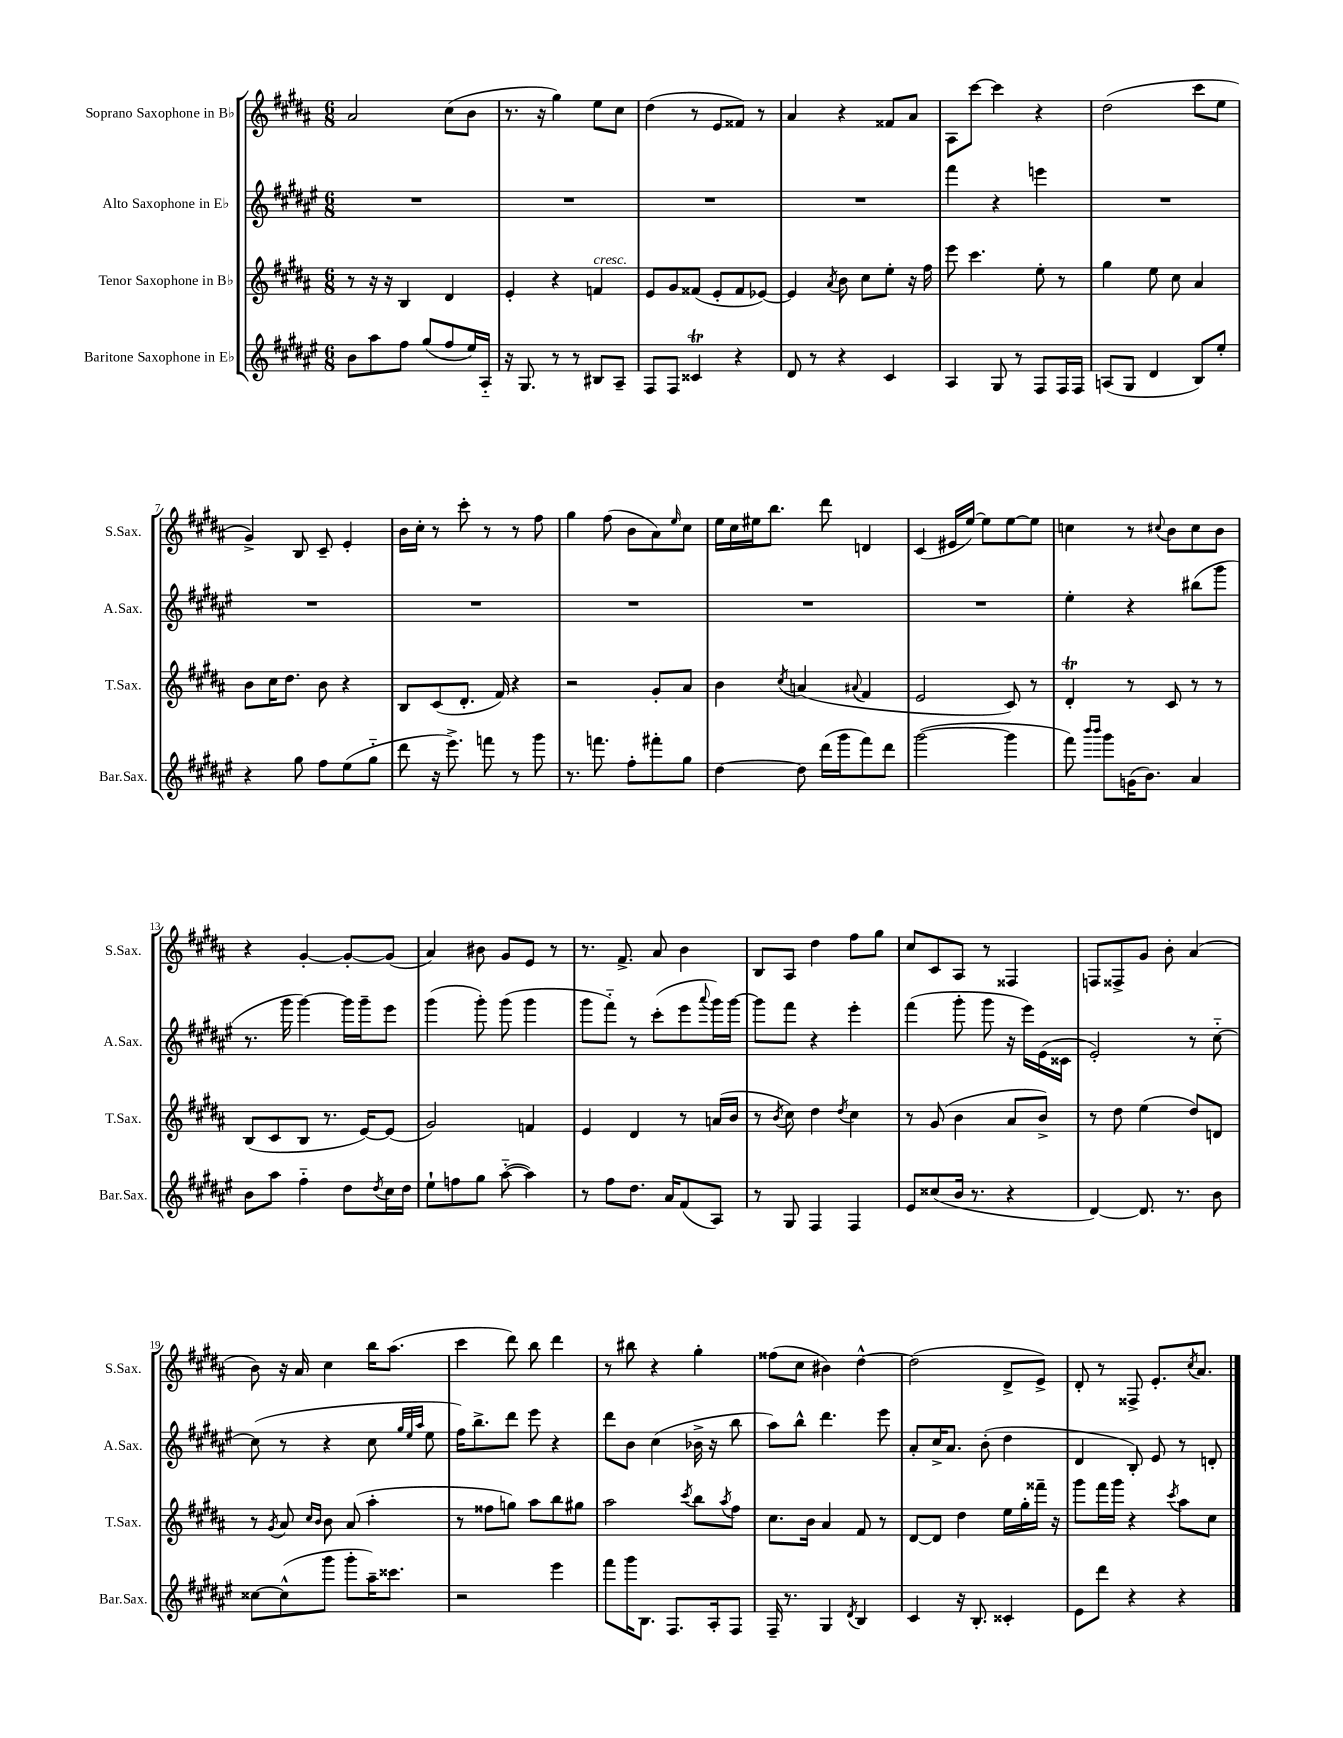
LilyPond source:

<<
\new StaffGroup <<
\new Staff = "s0" \with { instrumentName = "Soprano Saxophone in Bb" shortInstrumentName = "S.Sax." } {
    \clef treble \key b \major \numericTimeSignature \time 6/8
    ais'2 cis''8( b'8 |
    r8. r16 gis''4) e''8 cis''8 |
    dis''4( r8 e'8 fisis'8) r8 |
    ais'4 r4 fisis'8 ais'8 |
    ais8 cis'''8~ cis'''4 r4 |
    dis''2( cis'''8 e''8 |
    gis'4->) b8 cis'8-- e'4-. |
    b'16 cis''16-. r8 cis'''8-. r8 r8 fis''8 |
    gis''4 fis''8( b'8 ais'8) \grace { e''16 } cis''8 |
    e''16 cis''16 eis''16 b''8. dis'''8 d'4 |
    cis'4( eis'16 e''16~) e''8 e''8~ e''8 |
    c''4 r8 \appoggiatura { cis''8 } b'8 cis''8 b'8 |
    r4 gis'4~-. gis'8~-. gis'8( |
    ais'4) bis'8 gis'8 e'8 r8 |
    r8. fis'8.-> ais'8 b'4 |
    b8 ais8 dis''4 fis''8 gis''8 |
    cis''8 cis'8 ais8 r8 fisis4 |
    f8 fisis8-> gis'8 b'8-. ais'4( |
    b'8) r16 ais'16 cis''4 b''16 ais''8.( |
    cis'''4 dis'''8) b''8 dis'''4 |
    r8 bis''8 r4 gis''4-. |
    fisis''8( cis''8 bis'4) dis''4~-^ |
    dis''2( dis'8-> e'8->) |
    dis'8-. r8 fisis8-> e'8.-. \acciaccatura { cis''8 } ais'8. \bar "|." |
}
\new Staff = "s1" \with { instrumentName = "Alto Saxophone in Eb" shortInstrumentName = "A.Sax." } {
    \clef treble \key fis \major \numericTimeSignature \time 6/8
    R2. |
    R2. |
    R2. |
    R2. |
    fis'''4 r4 e'''4 |
    R2. |
    R2. |
    R2. |
    R2. |
    R2. |
    R2. |
    eis''4-. r4 bis''8( gis'''8 |
    r8. gis'''16 gis'''4~) gis'''16 gis'''16-- eis'''8 |
    gis'''4( gis'''8-.) gis'''8( gis'''4 |
    gis'''8 fis'''8-_) r8 cis'''8-.( eis'''8 \appoggiatura { ais'''8 } gis'''16) gis'''16~ |
    gis'''8 fis'''8 r4 eis'''4-. |
    fis'''4( gis'''8-. gis'''8 r16 eis'''16) eis'16( cisis'16 |
    eis'2-.) r8 cis''8~-_ |
    cis''8( r8 r4 cis''8 \grace { gis''32 eis''32 ais''32 } eis''8 |
    fis''16) b''8.-> dis'''8 eis'''8 r4 |
    dis'''8 b'8 cis''4( bes'16-> r16 b''8 |
    ais''8) b''8-^ dis'''4. eis'''8 |
    ais'8-. cis''16-> ais'8. b'8-.( dis''4 |
    dis'4 b8-.) eis'8 r8 d'8-. \bar "|." |
}
\new Staff = "s2" \with { instrumentName = "Tenor Saxophone in Bb" shortInstrumentName = "T.Sax." } {
    \clef treble \key b \major \numericTimeSignature \time 6/8
    r8 r16 r16 b4 dis'4 |
    e'4-. r4 f'4^\markup { \italic "cresc." } |
    e'8 gis'8 fisis'8( e'8-. fisis'8 ees'8~) |
    ees'4 \acciaccatura { ais'8 } b'8 cis''8 e''8-. r16 fis''16 |
    e'''8 cis'''4. e''8-. r8 |
    gis''4 e''8 cis''8 ais'4 |
    b'8 cis''16 dis''8. b'8 r4 |
    b8 cis'8( dis'8.-. fis'16) r4 |
    r2 gis'8-. ais'8 |
    b'4 \acciaccatura { cis''8 } a'4( \appoggiatura { ais'8 } fis'4 |
    e'2 cis'8) r8 |
    dis'4-.\trill r8 cis'8 r8 r8 |
    b8( cis'8 b8 r8. e'16~) e'8( |
    gis'2) f'4 |
    e'4 dis'4 r8 a'16( b'16 |
    r8 \acciaccatura { b'8 } cis''8) dis''4 \acciaccatura { dis''8 } cis''4 |
    r8 gis'8( b'4 ais'8 b'8->) |
    r8 dis''8 e''4( dis''8) d'8 |
    r8 \acciaccatura { gis'8 } ais'8 \grace { cis''16 b'16 } b'8 ais'8( ais''4-. |
    r8 fisis''8 g''8) ais''8 b''8 gis''8 |
    ais''2 \acciaccatura { cis'''8 } b''8 \acciaccatura { ais''8 } fis''8 |
    cis''8. b'16 ais'4 fis'8 r8 |
    dis'8~ dis'8 dis''4 e''16 gis''16-. fisis'''16-- r16 |
    gis'''8 fis'''16 gis'''16 r4 \acciaccatura { cis'''8 } ais''8 cis''8 \bar "|." |
}
\new Staff = "s3" \with { instrumentName = "Baritone Saxophone in Eb" shortInstrumentName = "Bar.Sax." } {
    \clef treble \key fis \major \numericTimeSignature \time 6/8
    b'8 ais''8 fis''8 gis''8( fis''8 eis''16) ais16-_ |
    r16 gis8. r8 r8 bis8 ais8-- |
    fis8 fis8 cisis'4\trill r4 |
    dis'8 r8 r4 cis'4 |
    ais4 gis8 r8 fis8 fis16 fis16 |
    a8( gis8 dis'4 b8) eis''8-. |
    r4 gis''8 fis''8 eis''8( gis''8-_ |
    dis'''8 r16 eis'''8.->) f'''8 r8 gis'''8 |
    r8. f'''8. fis''8-. fis'''8-. gis''8 |
    dis''4~ dis''8 dis'''16( gis'''16 fis'''8) dis'''8 |
    gis'''2~( gis'''4 |
    fis'''8) \grace { b'''16 b'''16 } gis'''8 g'16( b'8.) ais'4 |
    b'8 ais''8 fis''4-_ dis''8 \acciaccatura { dis''8 } cis''16 dis''16 |
    eis''8-! f''8 gis''8 ais''8~-_( ais''4) |
    r8 fis''8 dis''8. ais'16 fis'8( ais8) |
    r8 gis8 fis4 fis4 |
    eis'8 cisis''8( b'16 r8. r4 |
    dis'4~) dis'8. r8. b'8 |
    cisis''8~ cisis''8-^( gis'''8 gis'''8-. ais''16--) cisis'''8. |
    r2 eis'''4 |
    fis'''8 gis'''16 b8. fis8. ais16-. fis8 |
    fis16-- r8. gis4 \acciaccatura { dis'8 } b4 |
    cis'4 r16 b8.-. cisis'4-. |
    eis'8 dis'''8 r4 r4 \bar "|." |
}
>>
>>
